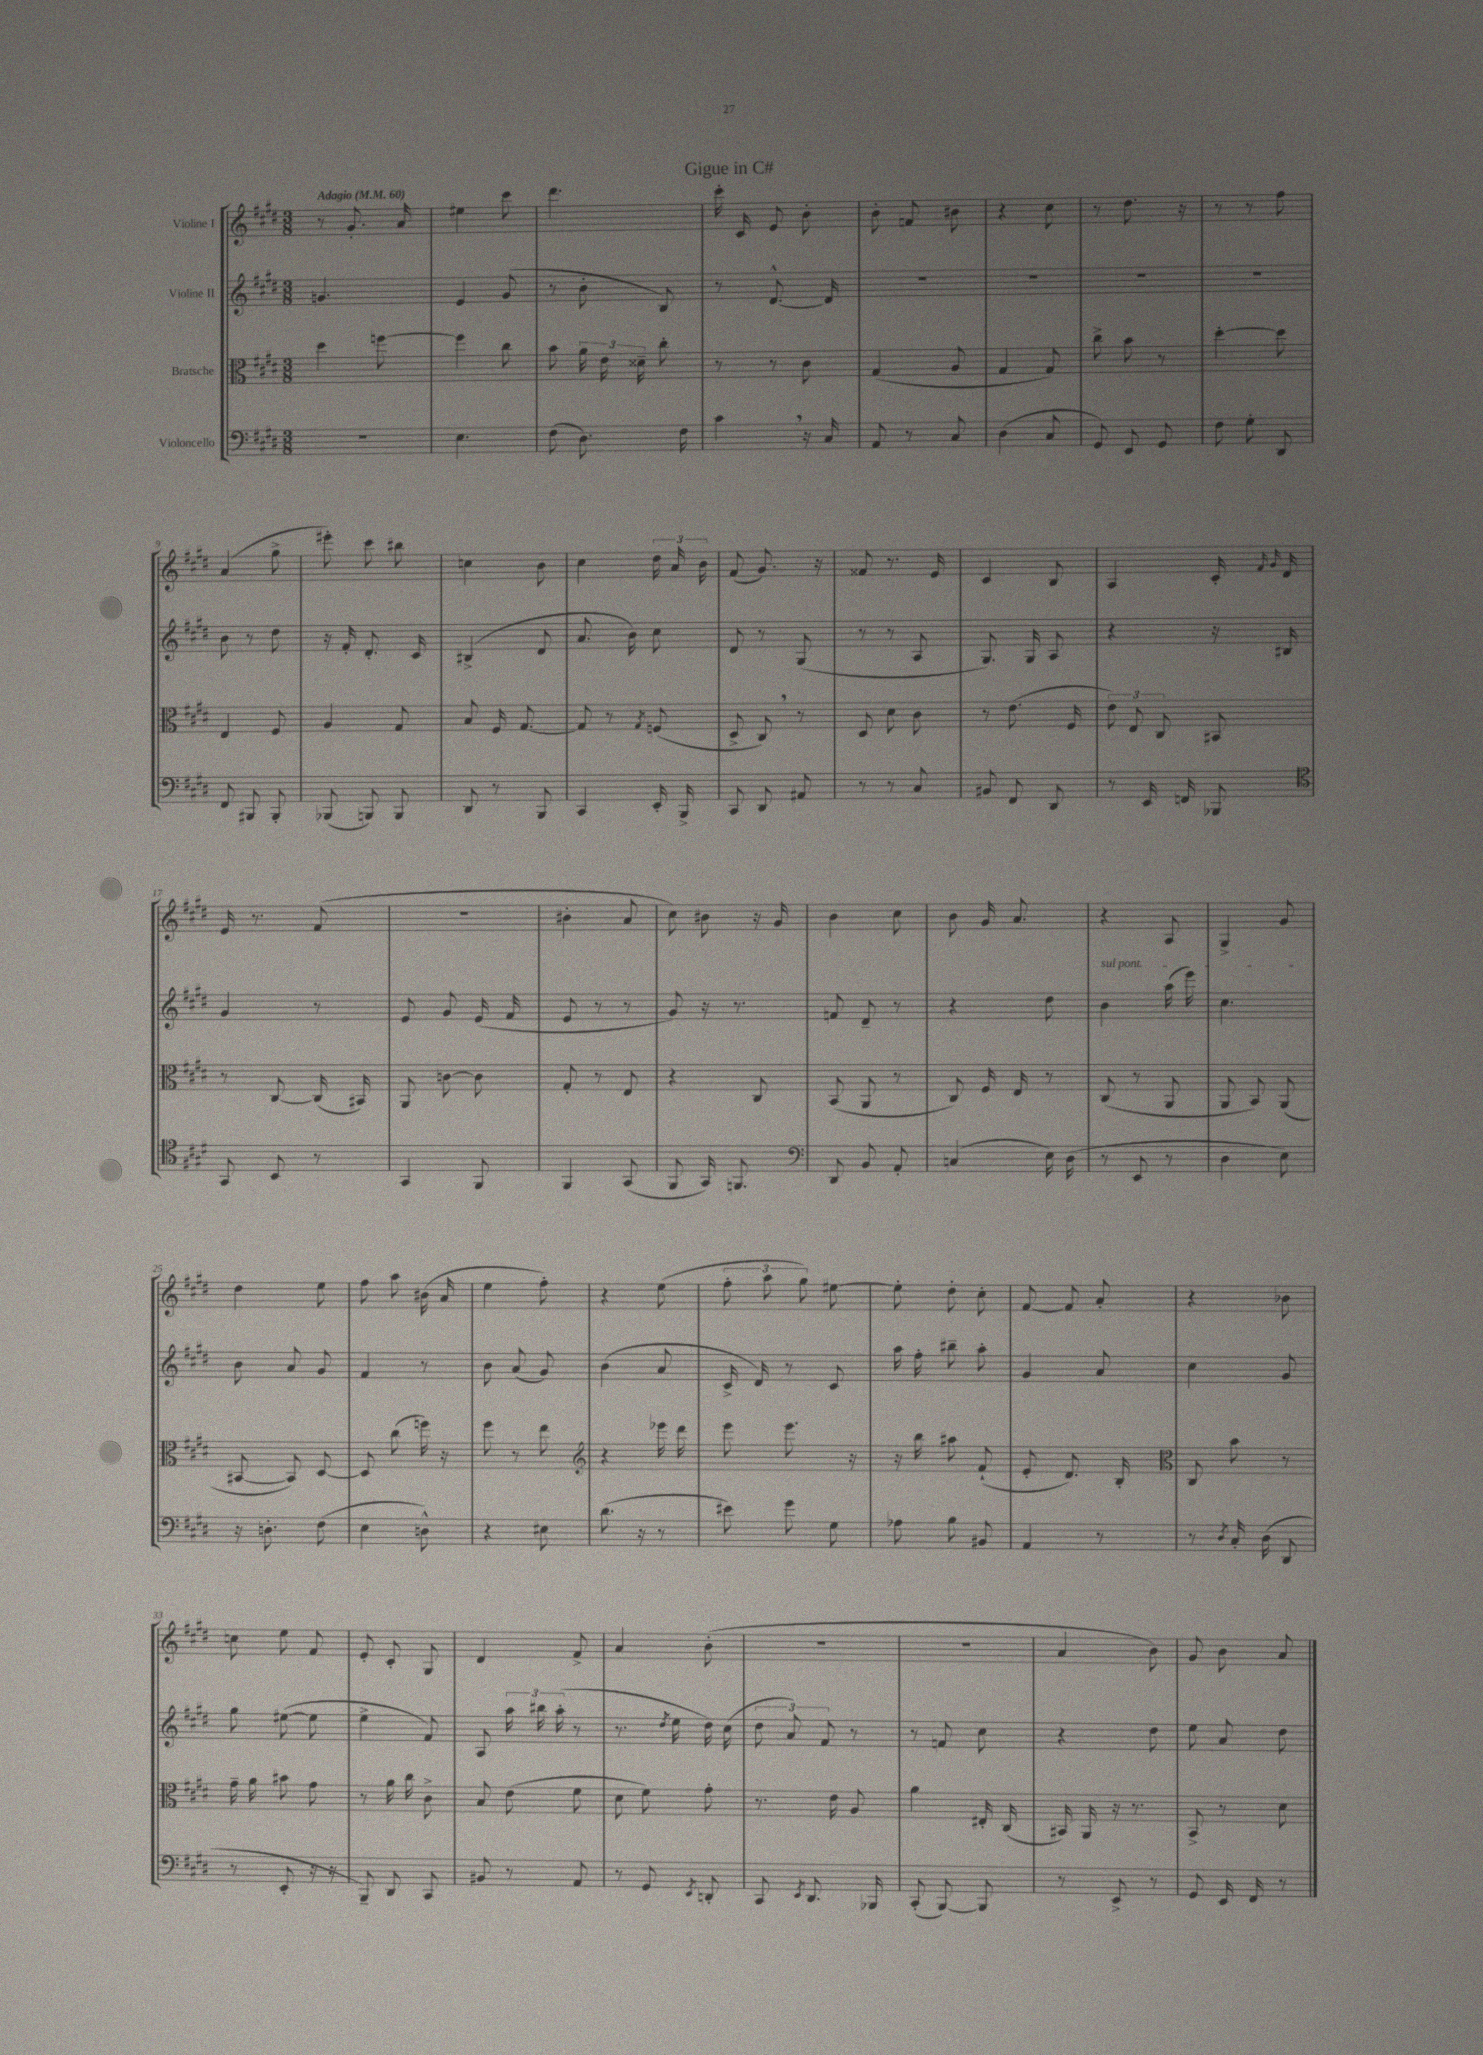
\header { title = "Gigue in C#" }
<<
\new StaffGroup <<
\new Staff = "s0" \with { instrumentName = "Violine I" } {
    \clef treble \key e \major \numericTimeSignature \time 3/8 \tempo "Adagio" 4 = 60
    \autoBeamOff r8 gis'8.-. a'16 |
    eis''4 cis'''8 |
    dis'''4. |
    cis'''16-. cis'16 e'8 b'8-. |
    b'8-. f'8 bis'8 |
    r4 cis''8 |
    r8 dis''8. r16 |
    r8 r8 fis''8 |
    a'4( gis''8-> |
    eis'''8-.) cis'''8 bis''8 |
    c''4 b'8 |
    cis''4 \tuplet 3/2 { dis''16 a'16 b'16 } |
    fis'8( gis'8.) r16 |
    fisis'8 r8. e'16 |
    cis'4 b8 |
    a4 cis'16-. \grace { fis'16 gis'16 } dis'16 |
    e'16 r8. fis'8( |
    R4. |
    bis'4-. a'8 |
    cis''8) bis'8 r16 gis'16 |
    b'4 cis''8 |
    b'8 gis'16 a'8. |
    r4 a8 |
    gis4-> gis'8 |
    dis''4 e''8 |
    fis''8 a''8 bis'16( a'16 |
    e''4 fis''8-.) |
    r4 e''8( |
    \tuplet 3/2 { fis''8-. a''8 gis''8) } eis''8~ |
    eis''8-. dis''8-. cis''8-. |
    fis'8~ fis'8 a'8-. |
    r4 bes'8 |
    c''8 e''8 fis'8 |
    e'8-. cis'8-. gis8 |
    dis'4 fis'8-> |
    a'4 b'8-.( |
    R4. |
    R4. |
    a'4 b'8) |
    gis'8 b'8 a'8 \bar "|." |
}
\new Staff = "s1" \with { instrumentName = "Violine II" } {
    \clef treble \key e \major \numericTimeSignature \time 3/8
    \autoBeamOff g'4. |
    e'4 gis'8( |
    r8 b'8-. b8) |
    r8 dis'8.~-^ dis'16 |
    R4. |
    R4. |
    R4. |
    R4. |
    b'8 r8 dis''8 |
    r16 fis'16-. dis'8.-. cis'16 |
    bis4->( dis'8 |
    a'8. b'16) cis''8 |
    dis'8 r8 gis8( |
    r8 r8 a8 |
    gis8.) gis16 a8 |
    r4 r16 bis16 |
    gis'4 r8 |
    e'8 gis'8 e'16( fis'16 |
    e'8 r8 r8 |
    gis'8) r16 r8. |
    f'8 dis'8-- r8 |
    r4 dis''8 |
    \once \override TextSpanner.bound-details.left.text = \markup { \italic "sul pont." } b'4\startTextSpan a''16( e'''16) |
    cis''4.\stopTextSpan |
    b'8 a'8 gis'8 |
    fis'4 r8 |
    b'8 a'8( gis'8) |
    b'4( a'8 |
    cis'16-> dis'16) r8 cis'8 |
    a''16 fis''16-. bis''8-- a''8-. |
    gis'4 a'8 |
    cis''4 gis'8 |
    gis''8 eis''8~( eis''8 |
    e''4-> fis'8) |
    a8 \tuplet 3/2 { a''16 bis''16 a''16-.( } r8 |
    r8. \acciaccatura { dis''8 } e''16 dis''16) cis''16( |
    \tuplet 3/2 { dis''8 a'8) fis'8 } r8 |
    r8 f'8 cis''8 |
    r4 dis''8 |
    e''8 a'8 dis''8 \bar "|." |
}
\new Staff = "s2" \with { instrumentName = "Bratsche" } {
    \clef alto \key e \major \numericTimeSignature \time 3/8
    \autoBeamOff dis''4 f''8~ |
    f''4 cis''8 |
    b'8 \tuplet 3/2 { a'16 e'16 disis'16-- } cis''8-. |
    r8 r8 cis'8 |
    gis4( a8 |
    gis4 gis8) |
    cis''8-> b'8 r8 |
    dis''4~-. dis''8 |
    e4 fis8 |
    a4 gis8 |
    b8 fis16 gis8.~ |
    gis8 r8 \acciaccatura { gis8 } f8( |
    dis8-> cis8) \breathe r8 |
    dis8 dis'8 cis'8 |
    r8 e'8.( fis16 |
    \tuplet 3/2 { e'8) e8 cis8 } bis,8 |
    r8 cis8~ cis16( bis,16) |
    a,8 c'8~ c'8 |
    gis8-. r8 e8 |
    r4 cis8 |
    b,8( a,8 r8 |
    cis8) fis16 e16 r8 |
    cis8( r8 a,8 |
    a,8 b,8) a,8( |
    bis,8~ bis,8) dis8~ |
    dis8 cis''8( f''16) r16 |
    fis''8 r8 e''8 |
    \clef treble r4 ees'''16 dis'''16 |
    e'''8 e'''8. r16 |
    r16 b''16 ais''8 fis'8-!( |
    e'8-. dis'8.) b16-. |
    \clef alto cis8 b'8 r8 |
    gis'16-- a'16 bis'8 gis'8 |
    r8 a'16 cis''16 cis'8-> |
    b8 e'8( fis'8 |
    dis'8 fis'8) gis'8-. |
    r8. e'16 a8 |
    a'4 eis16-. cis16( |
    bis,16) a,16 r16 r8. |
    b,8-> r8 dis'8 \bar "|." |
}
\new Staff = "s3" \with { instrumentName = "Violoncello" } {
    \clef bass \key e \major \numericTimeSignature \time 3/8
    \autoBeamOff R4. |
    e4. |
    fis8( dis8.) fis16 |
    cis'4 \breathe r16 cis16 |
    a,8 r8 cis8 |
    dis4( cis8 |
    gis,8) e,8 gis,8 |
    fis8 gis8-. dis,8 |
    fis,8 bis,,8 bis,,8-. |
    bes,,8( b,,8) b,,8 |
    dis,8 r8 b,,8 |
    cis,4 e,16-. b,,16-> |
    cis,8 dis,8 ais,8 |
    r8 r8 cis8 |
    bis,8 fis,8 dis,8 |
    r8 e,16 f,16 bes,,8 |
    \clef tenor gis,8 b,8 r8 |
    gis,4 fis,8 |
    fis,4 gis,8( |
    fis,8 gis,16) f,8. |
    \clef bass dis,8 b,8 a,8-. |
    c4( e16) dis16( |
    r8 e,8 r8 |
    dis4 e8) |
    r16 d8.-. fis8( |
    e4 d8-^) |
    r4 eis8 |
    dis'8.( r16 r8 |
    eis'8) gis'8 gis8 |
    aes8 b8 bis,8 |
    a,4 r8 |
    r8 \acciaccatura { dis8 } cis16-. dis16( dis,8 |
    r8 e,8-. r16 r16 |
    b,,8--) dis,8 cis,8 |
    bis,8 r8 a,8 |
    r8 gis,8 \acciaccatura { e,8 } d,8-. |
    cis,8 \acciaccatura { e,8 } dis,8. bes,,16 |
    cis,8-.( b,,8~) b,,8 |
    r8 e,8-> r8 |
    gis,8 e,16 fis,16 r8 \bar "|." |
}
>>
>>
